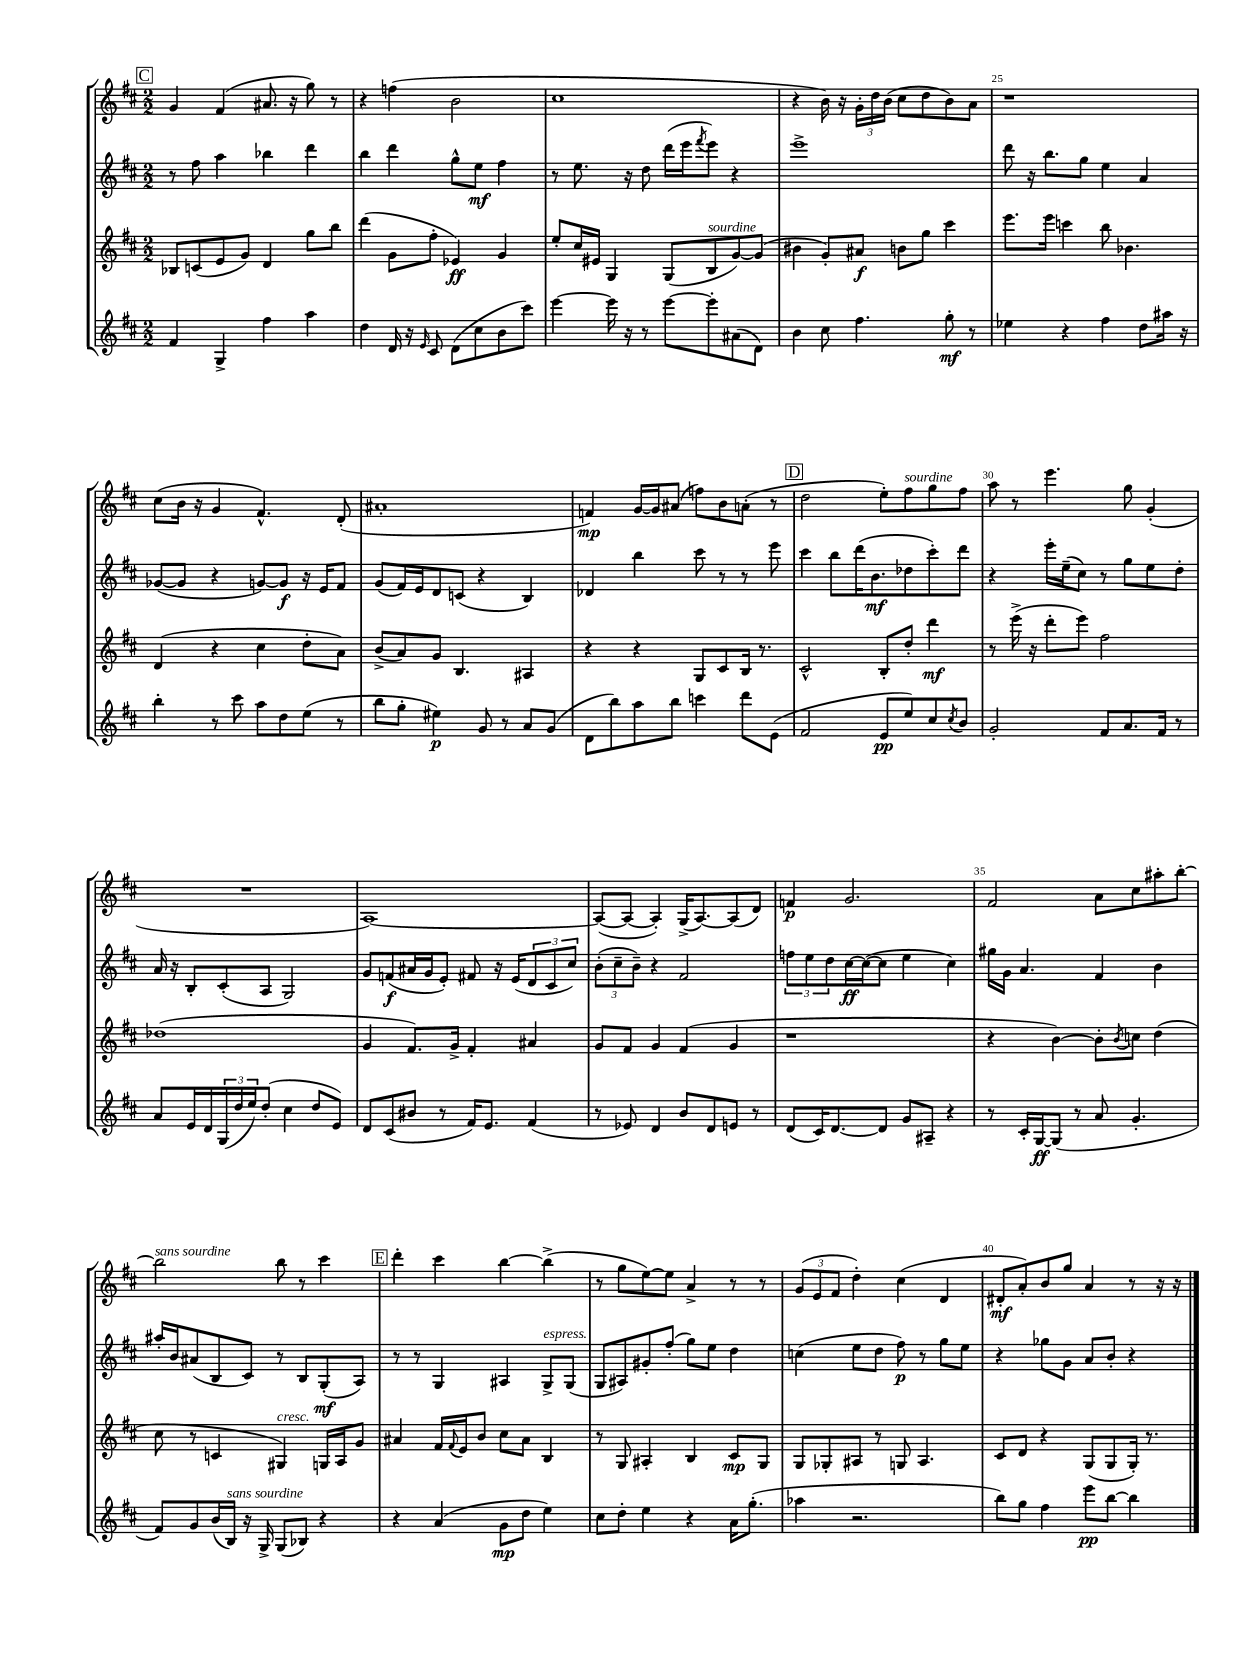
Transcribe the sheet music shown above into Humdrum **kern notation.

**kern	**kern	**kern	**kern
*staff4	*staff3	*staff2	*staff1
*clefG2	*clefG2	*clefG2	*clefG2
*k[f#c#]	*k[f#c#]	*k[f#c#]	*k[f#c#]
*M2/2	*M2/2	*M2/2	*M2/2
4f#	8B-	8r	4g
.	(8c	8ff#	.
4G^	8e	4aa	(4f#
.	8g)	.	.
4ff#	4d	4bb-	8.a#
.	.	.	16r
4aa	8gg	4ddd	8gg)
.	8bb	.	8r
=	=	=	=
4dd	(4ddd	4bb	4r
16d	8g	4ddd	(4ff
16r	.	.	.
16qqe	.	.	.
8c#	8ff#'	.	.
(8d	4e-)	8gg^^	2b
8cc#	.	8ee	.
8b	4g	4ff#	.
8ccc#)	.	.	.
=	=	=	=
[4eee	8ee'	8r	1cc#
.	16cc#	8.ee	.
.	16e#	.	.
16eee]	4G	.	.
16r	.	16r	.
8r	.	8dd	.
[8eee	(8G	(16ddd	.
.	.	16eee	.
.	.	8qfff#	.
8eee']	8B	8eee)	.
(8a#	[8g)	4r	.
8d)	(8g]	.	.
=	=	=	=
4b	4b#	1eee^	4r
8cc#	8g')	.	16b)
.	.	.	16r
4.ff#	8a#	.	24g'
.	.	.	24dd
.	.	.	(24b
.	8b	.	8cc#
.	8gg	.	8dd
8gg'	4ccc#	.	8b)
8r	.	.	8a
=	=	=	=
4ee-	8.eee	8ddd	1r
.	.	16r	.
.	16eee	8.bb	.
4r	4ccc	.	.
.	.	8gg	.
4ff#	8bb	4ee	.
.	4.b-	.	.
8dd	.	4a	.
16aa#	.	.	.
16r	.	.	.
=	=	=	=
4bb'	(4d	([8g-	(8cc#
.	.	8g-]	16b
.	.	.	16r
8r	4r	4r	4g
8ccc#	.	.	.
8aa	4cc#	[8g)	4.f#^^)
8dd	.	8g]	.
(8ee	8dd'	16r	.
.	.	16e	.
8r	8a)	8f#	(8d'
=	=	=	=
8bb	(8b^	(8g	1a#'
8gg'	8a)	16f#)	.
.	.	16e	.
4ee#)	8g	8d	.
.	4.B	(8c	.
8g	.	4r	.
8r	.	.	.
8a	4A#	4B)	.
(8g	.	.	.
=	=	=	=
8d	4r	4d-	4f)
8bb)	.	.	.
8aa	4r	4bb	[16g
.	.	.	16g]
8bb	.	.	(8a#
4ccc	8G	8ccc#	8ff)
.	8c#	8r	8b
8ddd	16B	8r	(8a'
.	8.r	.	.
(8e	.	8eee	8r
=	=	=	=
2f#	2c#^^	4ccc#	2dd
.	.	8bb	.
.	.	(16ddd	.
.	.	8.b	.
8e	8B'	.	8ee')
8ee)	8dd'	8dd-	8ff#
8cc#	4ddd	8ccc#')	8gg
8qcc#	.	.	.
8b	.	8ddd	8ff#
=	=	=	=
2g'	8r	4r	8aa
.	(16eee^	.	8r
.	16r	.	.
.	8ddd'	16eee'	4.eee
.	.	(16ee~	.
.	8eee)	8cc#)	.
8f#	2ff#	8r	.
8.a	.	8gg	8gg
.	.	8ee	(4g'
16f#	.	.	.
8r	.	8dd'	.
=	=	=	=
8a	(1dd-	16a	1r
.	.	16r	.
16e	.	8B'	.
16d	.	.	.
(24G	.	(8c#'	.
24dd	.	.	.
24ee)	.	.	.
(8dd'	.	8A	.
4cc#	.	2G)	.
8dd	.	.	.
8e)	.	.	.
=	=	=	=
8d	4g	8g	[1A)
(8c#	.	(8f	.
8b#	8.f#)	16a#	.
.	.	16g	.
8r	.	8e')	.
.	16g^	.	.
16f#)	4f#'	8f#	.
8.e	.	.	.
.	.	16r	.
.	.	(16e	.
(4f#	4a#	12d	.
.	.	12c#	.
.	.	12cc#)	.
=	=	=	=
8r	8g	(12b'	(8A_
.	.	12cc#~	.
8e-)	8f#	.	8A_
.	.	12b~)	.
4d	4g	4r	4A'])
8b	(4f#	2f#	(16G^
.	.	.	[8.A)
8d	.	.	.
8e	4g	.	(8A]
8r	.	.	8d)
=	=	=	=
(8d	1r	12ff	4f
.	.	12ee	.
16c#)	.	.	.
.	.	12dd	.
[8.d	.	.	.
.	.	[16cc#	2.g
.	.	(16cc#_	.
8d]	.	8cc#]	.
8g	.	4ee	.
8A#~	.	.	.
4r	.	4cc#)	.
=	=	=	=
8r	4r	16gg#	2f#
.	.	16g	.
16c#'	.	4.a	.
[16G	.	.	.
(8G]	[4b)	.	.
8r	.	.	.
8a	8b']	4f#	8a
.	8qb	.	.
4.g'	8cc	.	8cc#
.	(4dd	4b	8aa#'
.	.	.	[8bb'
=	=	=	=
8f#)	8cc#	16aa#'	2bb]
.	.	16b	.
8g	8r	(8a#	.
(16b	4c	8B	.
16B)	.	.	.
16r	.	8c#)	.
16G^	.	.	.
(8G	4G#)	8r	8bb
8B-)	.	8B	8r
4r	16G	(8G'	4ccc#
.	16A	.	.
.	8g	8A)	.
=	=	=	=
4r	4a#	8r	4ddd'
.	.	8r	.
(4a	16f#	4G	4ccc#
.	8qqf#	.	.
.	16e	.	.
.	8b	.	.
8g	8cc#	4A#	[4bb
8dd	8a#	.	.
4ee)	4B	8G^	(4bb^]
.	.	(8G	.
=	=	=	=
8cc#	8r	8G	8r
8dd'	8G	8A#)	8gg
4ee	4A#'	8g#'	[8ee)
.	.	(8ff#'	8ee]
4r	4B	8gg)	4a^
.	.	8ee	.
16a	8c#	4dd	8r
(8.gg'	.	.	.
.	8G	.	8r
=	=	=	=
4aa-	8G	(4cc	(12g
.	.	.	12e
.	8G-'	.	.
.	.	.	12f#
2.r	8A#	8ee	4dd')
.	8r	8dd	.
.	8G	8ff#)	(4cc#
.	4.A#	8r	.
.	.	8gg	4d
.	.	8ee	.
=	=	=	=
8bb)	8c#	4r	8d#'
8gg	8d	.	8a')
4ff#	4r	8gg-	8b
.	.	8g	8gg
8eee	(8G	8a	4a
[8bb	8G	8b'	.
4bb]	16G')	4r	8r
.	8.r	.	.
.	.	.	16r
.	.	.	16r
==	==	==	==
*-	*-	*-	*-
